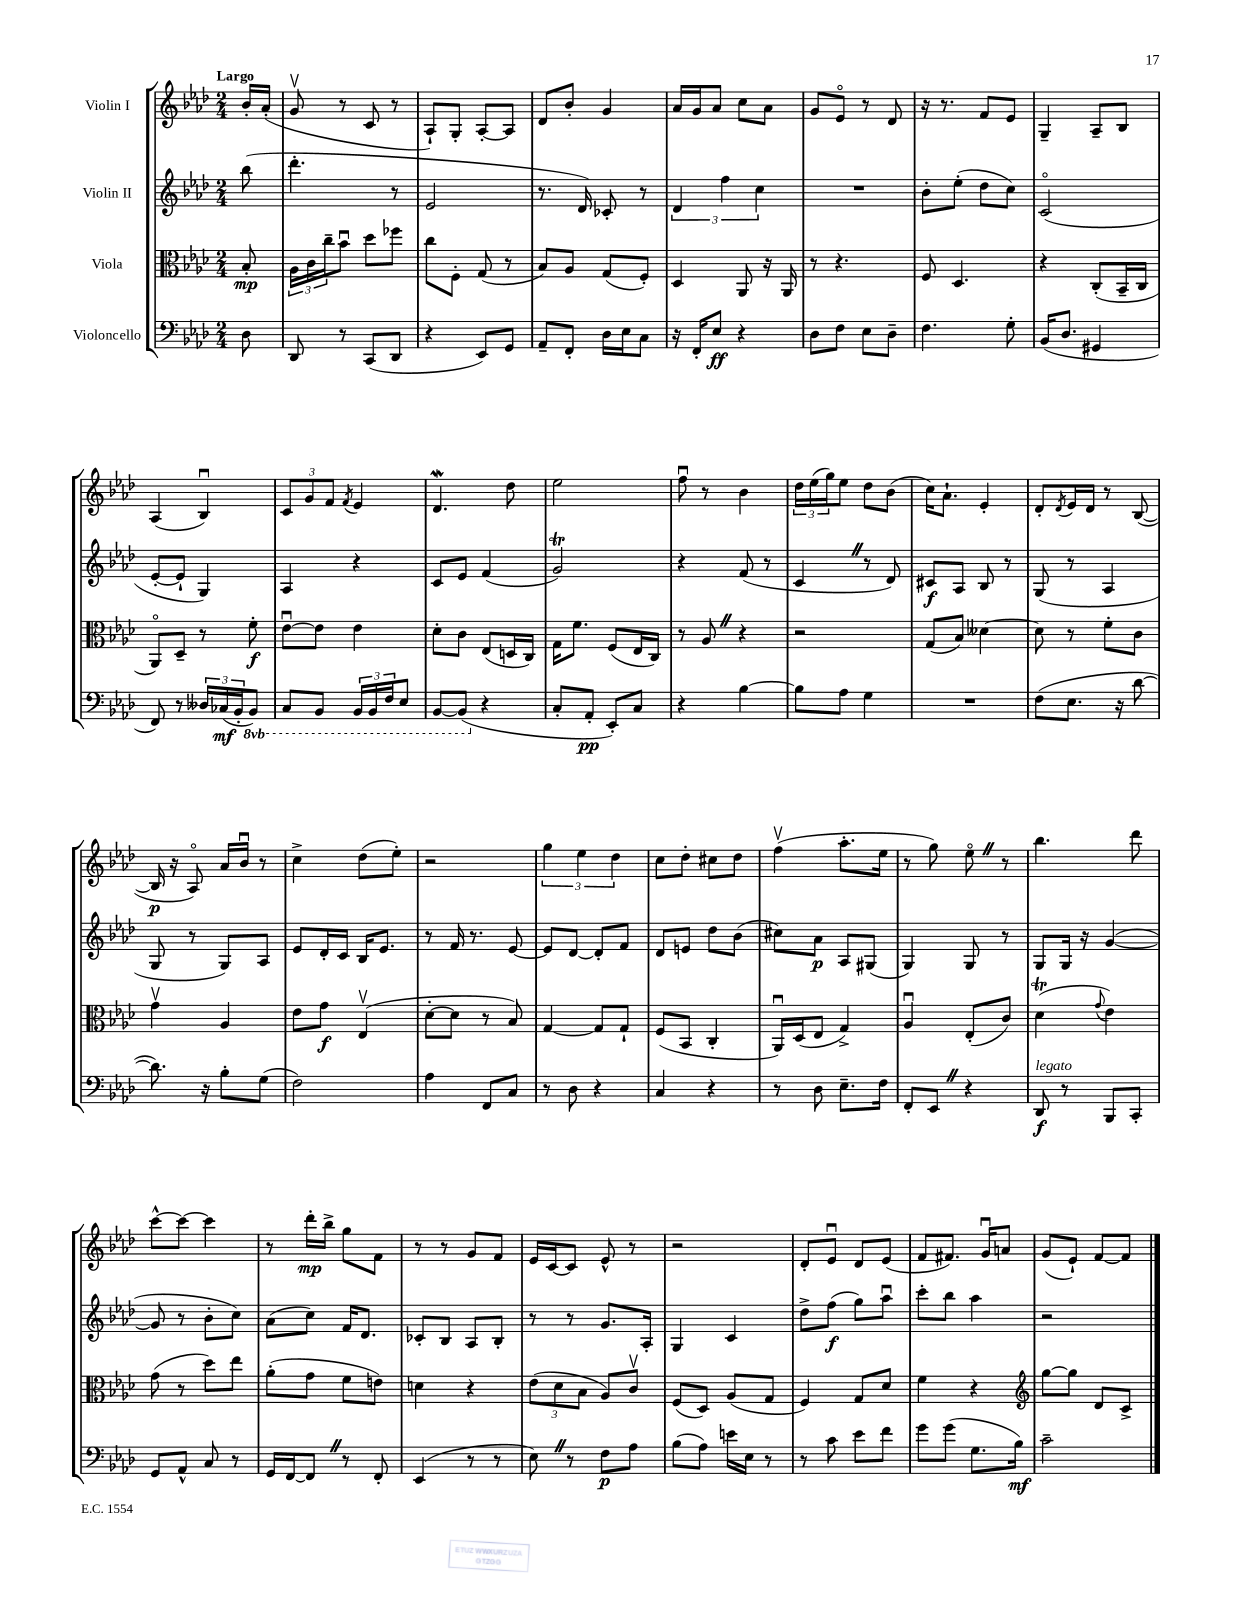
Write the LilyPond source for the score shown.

<<
\new StaffGroup <<
\new Staff = "s0" \with { instrumentName = "Violin I" } {
    \clef treble \key aes \major \numericTimeSignature \time 2/4 \partial 8 \tempo "Largo"
    bes'16-. aes'16-.( |
    g'8\upbow r8 c'8 r8 |
    aes8-!) g8-. aes8~-. aes8 |
    des'8 bes'8-. g'4 |
    aes'16 g'16 aes'8 c''8 aes'8 |
    g'8 ees'8\flageolet r8 des'8 |
    r16 r8. f'8 ees'8 |
    g4-- aes8-- bes8 |
    aes4( bes4\downbow) |
    \tuplet 3/2 { c'8 g'8 f'8 } \acciaccatura { f'8 } ees'4 |
    des'4.\mordent des''8 |
    ees''2 |
    f''8\downbow r8 bes'4 |
    \tuplet 3/2 { des''16 ees''16( g''16) } ees''8 des''8 bes'8( |
    c''16) aes'8.-! ees'4-. |
    des'8-. \acciaccatura { des'8 } ees'16 des'16 r8 bes8~( |
    bes16\p r16 aes8\flageolet) aes'16 bes'16\downbow r8 |
    c''4-> des''8( ees''8-.) |
    r2 |
    \tuplet 3/2 { g''4 ees''4 des''4 } |
    c''8 des''8-. cis''8 des''8 |
    f''4\upbow( aes''8.-. ees''16 |
    r8 g''8) ees''8\flageolet \once \override BreathingSign.text = \markup { \musicglyph "scripts.caesura.straight" } \breathe r8 |
    bes''4. des'''8 |
    c'''8~-^ c'''8~ c'''4 |
    r8 des'''16-.\mp bes''16-> g''8 f'8 |
    r8 r8 g'8 f'8 |
    ees'16 c'16~ c'8 ees'8-^ r8 |
    r2 |
    des'8-. ees'8\downbow des'8 ees'8( |
    f'8 fis'8.) g'16\downbow a'8 |
    g'8( ees'8-!) f'8~ f'8 \bar "|." |
}
\new Staff = "s1" \with { instrumentName = "Violin II" } {
    \clef treble \key aes \major \numericTimeSignature \time 2/4 \partial 8
    bes''8( |
    des'''4.-. r8 |
    ees'2 |
    r8. des'16) ces'8-. r8 |
    \tuplet 3/2 { des'4 f''4 c''4 } |
    R2 |
    bes'8-. ees''8-.( des''8 c''8) |
    c'2\flageolet( |
    ees'8~-. ees'8-! g4) |
    aes4 r4 |
    c'8 ees'8 f'4( |
    g'2\trill) |
    r4 f'8( r8 |
    c'4 \once \override BreathingSign.text = \markup { \musicglyph "scripts.caesura.straight" } \breathe r8 des'8) |
    cis'8\f aes8 bes8 r8 |
    g8( r8 aes4 |
    g8 r8 g8) aes8 |
    ees'8 des'16-. c'16 bes16 ees'8. |
    r8 f'16 r8. ees'8~ |
    ees'8 des'8~ des'8-. f'8 |
    des'8 e'8 des''8 bes'8( |
    cis''8) aes'8\p aes8 gis8( |
    g4) g8 r8 |
    g8 g16 r16 g'4~( |
    g'8 r8 bes'8-. c''8) |
    aes'8( c''8) f'16 des'8. |
    ces'8-. bes8 aes8 bes8-. |
    r8 r8 g'8. aes16-. |
    g4 c'4 |
    des''8-> f''8\f( g''8) aes''8\downbow |
    c'''8-. bes''8 aes''4 |
    r2 \bar "|." |
}
\new Staff = "s2" \with { instrumentName = "Viola" } {
    \clef alto \key aes \major \numericTimeSignature \time 2/4 \partial 8
    bes8-.\mp |
    \tuplet 3/2 { aes16 c'16 c''16-- } bes'8\downbow des''8 fes''8 |
    c''8 f8-. g8( r8 |
    bes8) aes8 g8( f8-.) |
    des4 aes,8 r16 aes,16 |
    r8 r4. |
    f8 des4. |
    r4 c8-.( bes,16-- c16 |
    aes,8\flageolet) des8-- r8 f'8-.\f |
    ees'8~\downbow ees'8 ees'4 |
    des'8-. c'8 ees8( d16 c16) |
    g16 f'8. f8( ees16 c16) |
    r8 aes8 \once \override BreathingSign.text = \markup { \musicglyph "scripts.caesura.straight" } \breathe r4 |
    r2 |
    g8( bes8) deses'4~ |
    deses'8 r8 f'8-. c'8 |
    g'4\upbow aes4 |
    ees'8 g'8\f ees4\upbow( |
    des'8~-. des'8 r8 bes8) |
    g4~ g8 g8-! |
    f8( bes,8 c4-. |
    aes,16\downbow) des16( ees8 g4->) |
    aes4\downbow ees8-.( c'8) |
    des'4\trill( \appoggiatura { g'8 } ees'4) |
    g'8( r8 des''8) ees''8 |
    aes'8-.( g'8 f'8 e'8) |
    d'4 r4 |
    \tuplet 3/2 { ees'8( des'8 bes8 } aes8) c'8\upbow |
    f8( des8) aes8( g8 |
    f4) g8 des'8 |
    f'4 r4 |
    \clef treble g''8~ g''8 des'8 c'8-> \bar "|." |
}
\new Staff = "s3" \with { instrumentName = "Violoncello" } {
    \clef bass \key aes \major \numericTimeSignature \time 2/4 \set Staff.ottavationMarkups = #ottavation-simple-ordinals \partial 8
    des8 |
    des,8 r8 c,8( des,8 |
    r4 ees,8) g,8 |
    aes,8-- f,8-. des16 ees16 c8 |
    r16 f,16-. ees8\ff r4 |
    des8 f8 ees8 des8-- |
    f4. g8-. |
    bes,16( des8. gis,4 |
    f,8) r8 \tuplet 3/2 { deses16 ces16\mf( bes,16-. } \ottava #-1 bes,,8) |
    c,8 bes,,8 \tuplet 3/2 { bes,,16 bes,,16 f,16 } ees,8 |
    bes,,8~ bes,,8( \ottava #0 r4 |
    c8-. aes,8-.\pp ees,8-.) c8 |
    r4 bes4~ |
    bes8 aes8 g4 |
    R2 |
    f8( ees8. r16 des'8~ |
    des'8.) r16 bes8-. g8( |
    f2) |
    aes4 f,8 c8 |
    r8 des8 r4 |
    c4 r4 |
    r8 des8 ees8.-- f16 |
    f,8-. ees,8 \once \override BreathingSign.text = \markup { \musicglyph "scripts.caesura.straight" } \breathe r4 |
    des,8\f^\markup { \italic "legato" } r8 bes,,8 c,8-. |
    g,8 aes,8-^ c8 r8 |
    g,16 f,16~ f,8 \once \override BreathingSign.text = \markup { \musicglyph "scripts.caesura.straight" } \breathe r8 f,8-. |
    ees,4( r8 r8 |
    ees8) \once \override BreathingSign.text = \markup { \musicglyph "scripts.caesura.straight" } \breathe r8 f8\p aes8 |
    bes8( aes8) e'16 ees16 r8 |
    r8 c'8 ees'8 f'8 |
    g'8 g'8( g8. bes16\mf) |
    c'2-- \bar "|." |
}
>>
>>
\layout { \context { \Score \remove "Bar_number_engraver" } }
